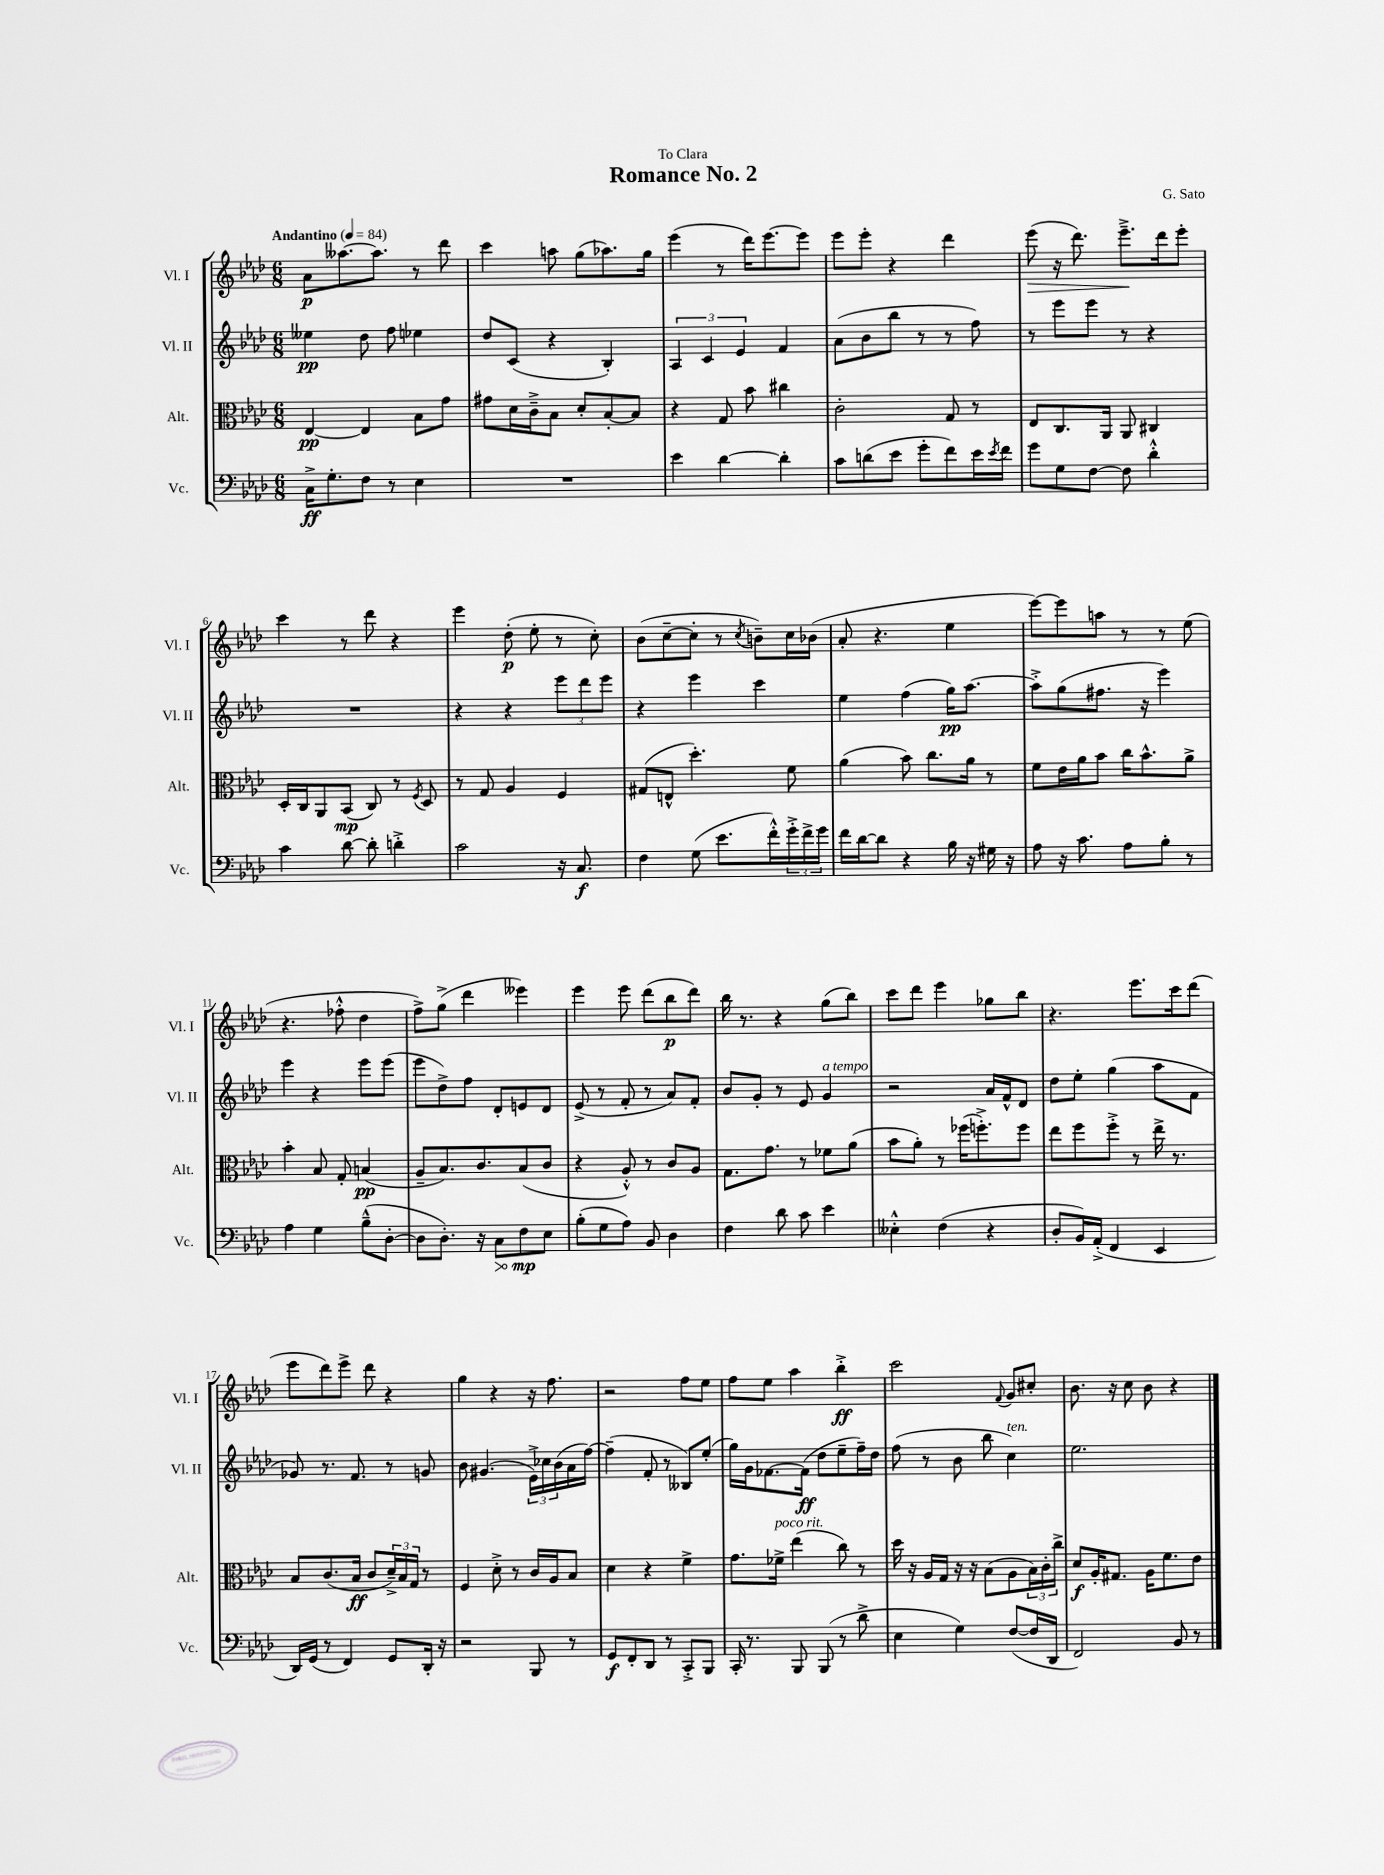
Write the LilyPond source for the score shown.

\header { title = "Romance No. 2" composer = "G. Sato" dedication = "To Clara" }
<<
\new StaffGroup <<
\new Staff = "s0" \with { instrumentName = "Vl. I" shortInstrumentName = "Vl. I" } {
    \clef treble \key aes \major \numericTimeSignature \time 6/8 \tempo "Andantino" 4 = 84
    aes'8\p aeses''8.~ aeses''8. r8 des'''8 |
    c'''4 a''8 g''8( aes''8.) g''16 |
    ees'''4( r8 des'''16) ees'''8.~ ees'''8 |
    ees'''8 ees'''8-. r4 des'''4 |
    ees'''8\>( r16 des'''8.) ees'''8.--->\! des'''16 ees'''8-. |
    c'''4 r8 des'''8 r4 |
    ees'''4 des''8-.\p( ees''8-. r8 c''8-.) |
    bes'8( c''8~-- c''8-. r8 \acciaccatura { c''8 } b'8--) c''16 bes'16( |
    aes'8-. r4. ees''4 |
    ees'''8~) ees'''8 a''8 r8 r8 ees''8( |
    r4. fes''8-.-^ des''4 |
    f''8->) g''8->( des'''4 eeses'''4) |
    ees'''4 ees'''8 des'''8( bes''8\p des'''8) |
    bes''16 r8. r4 g''8( bes''8) |
    c'''8 des'''8 ees'''4 ges''8 bes''8 |
    r4. ees'''8. c'''16 des'''8( |
    ees'''8 des'''8) ees'''8-> des'''8 r4 |
    g''4 r4 r16 f''8. |
    r2 f''8 ees''8 |
    f''8 ees''8 aes''4 bes''4-.->\ff |
    c'''2 \appoggiatura { f'8 } g'8 cis''8-. |
    bes'8. r16 c''8 bes'8 r4 \bar "|." |
}
\new Staff = "s1" \with { instrumentName = "Vl. II" shortInstrumentName = "Vl. II" } {
    \clef treble \key aes \major \numericTimeSignature \time 6/8
    eeses''4\pp des''8 f''8 ees''4 |
    des''8 c'8( r4 bes4-.) |
    \tuplet 3/2 { aes4 c'4 ees'4 } f'4 |
    aes'8( bes'8 bes''8 r8 r8 f''8) |
    r8 ees'''8 ees'''8 r8 r4 |
    R2. |
    r4 r4 \tuplet 3/2 { ees'''8 des'''8 ees'''8 } |
    r4 ees'''4 c'''4 |
    ees''4 f''4( g''16\pp) aes''8.~ |
    aes''8-.-> g''8( fis''8. r16 ees'''4) |
    ees'''4 r4 ees'''8 ees'''8( |
    ees'''8 des''8->) f''8 des'8-. e'8 des'8 |
    ees'8->( r8 f'8-. r8 aes'8) f'8-. |
    bes'8 g'8-. r8 ees'8 g'4^\markup { \italic "a tempo" } |
    r2 aes'16 f'16-^ des'8 |
    des''8 ees''8-. g''4( aes''8 f'8 |
    ges'8) r8. f'8. r8 g'8 |
    bes'8 gis'4.( \tuplet 3/2 { ees'16->) ces''16 bes'16( } aes'16 f''16~) |
    f''4--( f'8-. r8 beses8) ees''8-.( |
    g''16) g'16 fes'8.~ fes'16\ff( des''8 ees''8-- f''16--) des''16 |
    f''8( r8 bes'8 bes''8 c''4^\markup { \italic "ten." }) |
    ees''2. \bar "|." |
}
\new Staff = "s2" \with { instrumentName = "Alt." shortInstrumentName = "Alt." } {
    \clef alto \key aes \major \numericTimeSignature \time 6/8
    ees4~\pp ees4 bes8 g'8 |
    gis'8 des'16 c'16---> bes8 des'8-. bes8~-. bes8 |
    r4 g8 bes'8 cis''4 |
    c'2-. g8 r8 |
    ees8 c8. aes,16 aes,8 cis4 |
    des16-. c16 aes,8 bes,8\mp( c8) r8 \acciaccatura { f8 } des8 |
    r8 g8 aes4 f4 |
    gis8( e8-^ des''4.-.) f'8 |
    aes'4( bes'8) c''8. aes'16 r8 |
    f'8 ees'16 aes'16 bes'8 c''16 bes'8.-^ aes'8-> |
    bes'4-. bes8 g8-. b4\pp( |
    aes8-- bes8.) c'8. bes8( c'8 |
    r4 aes8-.-^) r8 c'8 aes8 |
    g8. g'8. r8 fes'8 aes'8( |
    bes'8 aes'8-.) r8 fes''16( f''8.-.->) f''8 |
    ees''8 f''8 f''8-.-> r8 ees''16-> r8. |
    bes8 c'8.( bes16\ff c'8 \tuplet 3/2 { des'16--->) bes16 g16 } r8 |
    f4 des'8-.-> r8 c'16 aes16 bes8 |
    des'4 r4 f'4-> |
    g'8. fes'16->^\markup { \italic "poco rit." } ees''4( c''8) r8 |
    des''16 r16 aes16 g16 r16 r16 bes8( aes8 \tuplet 3/2 { bes16) c'16-. c''16-> } |
    des'8\f aes16-. gis8. aes16 f'8. ees'8 \bar "|." |
}
\new Staff = "s3" \with { instrumentName = "Vc." shortInstrumentName = "Vc." } {
    \clef bass \key aes \major \numericTimeSignature \time 6/8
    c16->\ff g8.-. f8 r8 ees4 |
    R2. |
    ees'4 des'4~ des'4-. |
    c'8 d'8( ees'8 g'8-. f'8) ees'16 \acciaccatura { ees'8 } f'16 |
    g'8 g8 f8~ f8 des'4-.-^ |
    c'4 des'8~ des'8-. d'4-.-> |
    c'2 r16 c8.\f |
    f4 g8( ees'8. f'16-.-^) \tuplet 3/2 { g'16-.-> f'16-> g'16 } |
    f'16 des'16~ des'8 r4 bes16 r16 gis16 r16 |
    aes8 r16 c'8. aes8 bes8-. r8 |
    aes4 g4 bes8---^( des8~-. |
    des8 des8.-.) r16 \once \override Hairpin.circled-tip = ##t c8\> f8\mp\! ees8 |
    bes8-.( g8 aes8) bes,8 des4 |
    f4 des'8 c'8 ees'4 |
    eeses4-.-^ f4( r4 |
    des8-. bes,16) aes,16-.->( f,4 ees,4 |
    des,16) g,16( r8 f,4) g,8 des,16-. r16 |
    r2 bes,,8 r8 |
    g,8\f f,8-. des,8 r8 c,8-.-> bes,,8 |
    c,16-. r8. bes,,8 bes,,8( r8 des'8-> |
    ees4 g4) f8~( f16 des,16 |
    f,2) bes,8 r8 \bar "|." |
}
>>
>>
